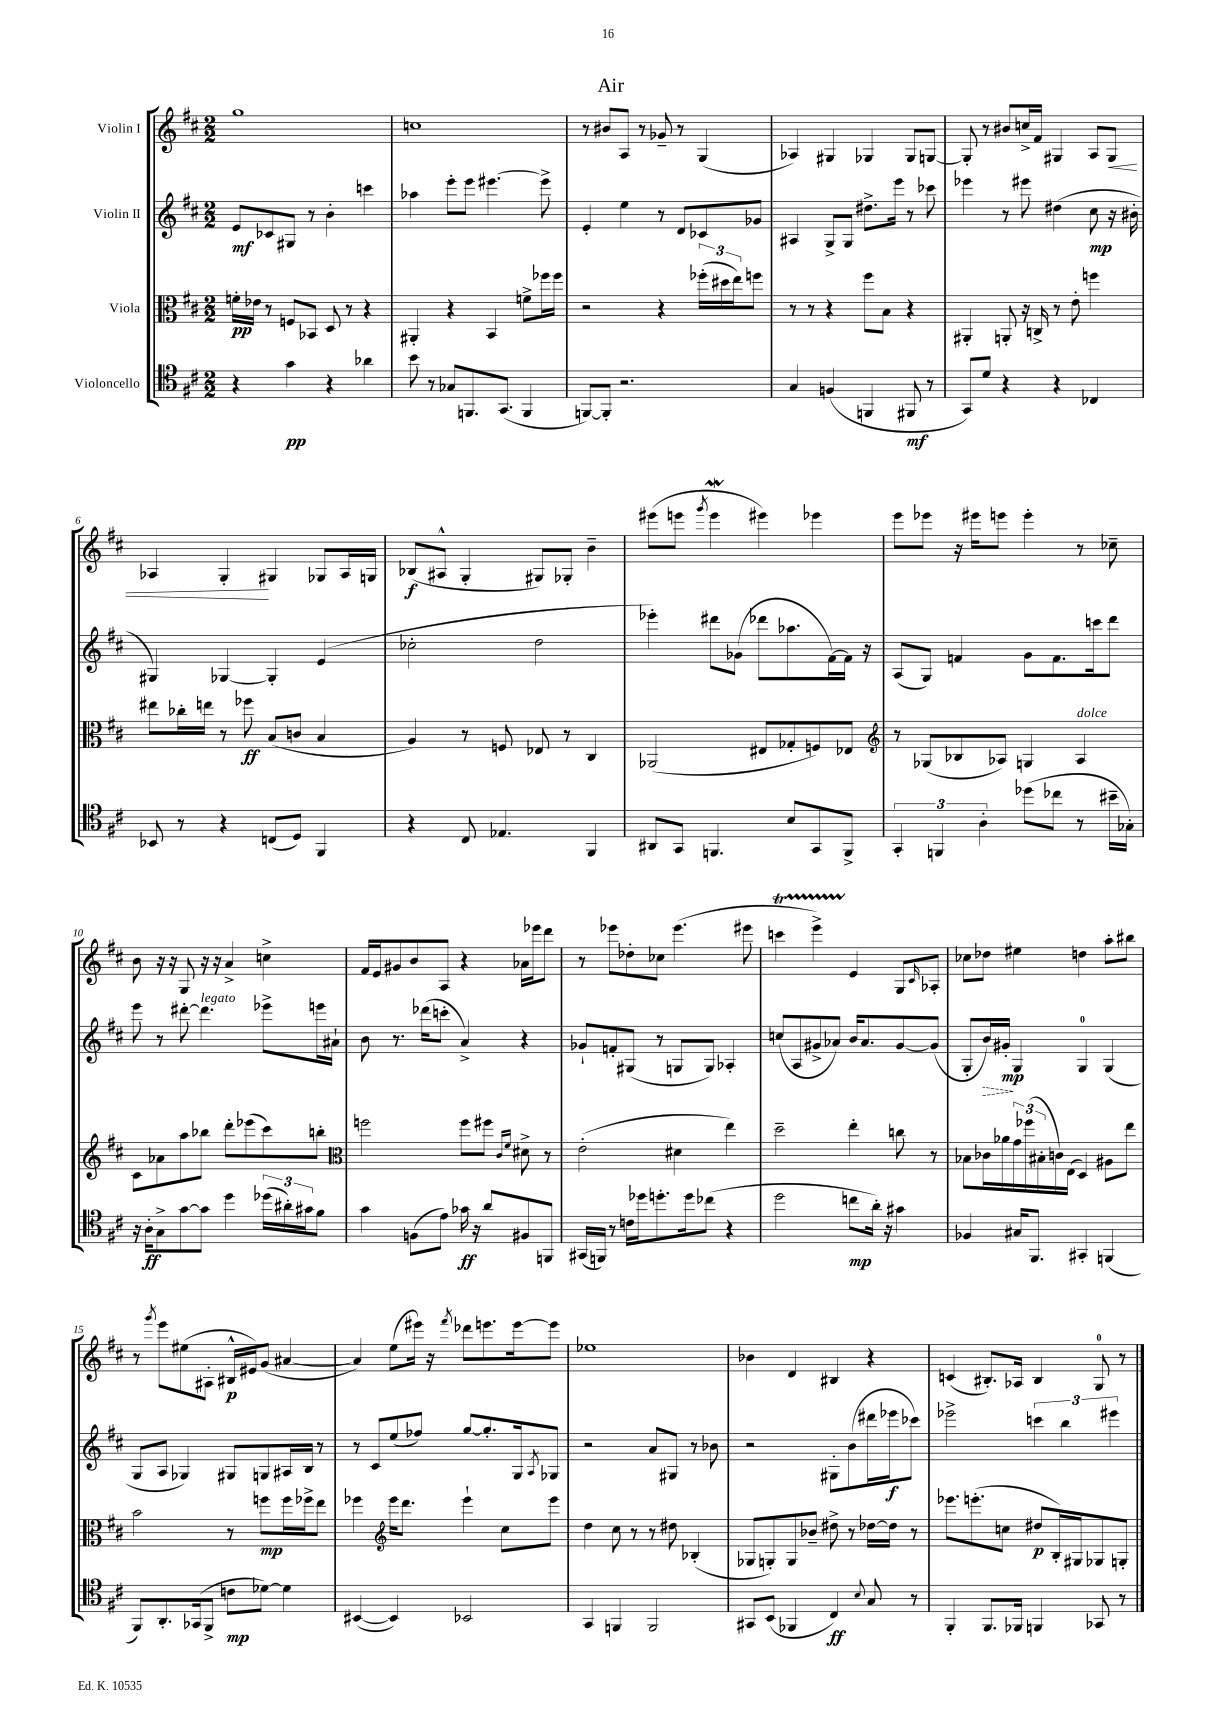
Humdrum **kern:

**kern	**dynam	**kern	**dynam	**kern	**dynam	**kern	**dynam
*part4	*part4	*part3	*part3	*part2	*part2	*part1	*part1
*staff4	*staff4	*staff3	*staff3	*staff2	*staff2	*staff1	*staff1
*I"Violoncello	*	*I"Viola	*	*I"Violin II	*	*I"Violin I	*
*clefC4	*	*clefC3	*	*clefG2	*	*clefG2	*
*k[f#c#]	*	*k[f#c#]	*	*k[f#c#]	*	*k[f#c#]	*
*M2/2	*	*M2/2	*	*M2/2	*	*M2/2	*
=1	=1	=1	=1	=1	=1	=1	=1
4r	.	16fn'\LL	pp	8e/L	mf	1gg	.
.	.	16e-X\JJ	.	.	.	.	.
.	.	8r	.	8c-X/	.	.	.
4g\	pp	8Fn/L	.	8G#X/J	.	.	.
.	.	8BB-X/J	.	8r	.	.	.
4r	.	8D/	.	4b'\	.	.	.
.	.	8r	.	.	.	.	.
4a-X\	.	4r	.	4cccn\	.	.	.
=2	=2	=2	=2	=2	=2	=2	=2
8b\	.	4AA#X'/	.	4aa-X\	.	1ccn	.
8r	.	.	.	.	.	.	.
8G-X/L	.	4r	.	8eee'\L	.	.	.
8.FFn/	.	.	.	8eee\J	.	.	.
.	.	4BB/	.	[4.eee#X\	.	.	.
(8.GG/J	.	.	.	.	.	.	.
4FF/	.	8fn^\L	.	.	.	.	.
.	.	16ff-X\L	.	8eee#^\]	.	.	.
.	.	16ff-\JJ	.	.	.	.	.
=3	=3	=3	=3	=3	=3	=3	=3
[8FFn/L)	.	2r	.	4e'/	.	8r	.
8FF'/J]	.	.	.	.	.	8b#X/L	.
2.r	.	.	.	4ee\	.	8A/J	.
.	.	.	.	.	.	8r	.
.	.	4r	.	8r	.	8g-X~/	.
.	.	.	.	8d/L	.	8r	.
.	.	(24ff-X'\LL	.	8c-X/	.	(4G/	.
.	.	24dd#X\	.	.	.	.	.
.	.	24ee\J)	.	.	.	.	.
.	.	8ffn\J	.	8g-X/J	.	.	.
=4	=4	=4	=4	=4	=4	=4	=4
4G/	.	8r	.	4A#X/	.	4A-X/)	.
.	.	8r	.	.	.	.	.
(4Fn/	.	4r	.	8G^/L	.	4G#X/	.
.	.	.	.	8G/J	.	.	.
4FFn/	.	8ff#\L	.	8.dd#X^\L	.	4G-X/	.
.	.	8B\J	.	.	.	.	.
.	.	.	.	16eee\Jk	.	.	.
8FF#X/	mf	4r	.	8r	.	8G-/L	.
8r	.	.	.	8ccc-X\	.	[8Gn/J	.
=5	=5	=5	=5	=5	=5	=5	=5
8GG/L)	.	4AA#X'/	.	4eee-X\	.	8G'/]	.
8d/J	.	.	.	.	.	8r	.
4r	.	8AAn'/	.	8r	.	8b#X/L	.
.	.	16r	.	8eee#X\	.	16ccn^/L	.
.	.	16Cn^/	.	.	.	16f#/JJ	.
4r	.	8r	.	(4dd#X\	.	4G#X/	.
.	.	8e'\	.	.	.	.	.
4C-X/	.	4ffn\	.	8cc#\	mp	8A/L	.
!	!	!	!	!	!	!	!LO:HP:b
.	.	.	.	16r	.	8G#/J	<
.	.	.	.	16b#X'\	.	.	.
!!LO:LB:g=z
=6	=6	=6	=6	=6	=6	=6	=6
8BB-X/	.	8ee#X\L	.	4G#X/)	.	4A-X/	.
8r	.	16cc-X'\L	.	.	.	.	.
.	.	16een\JJ	.	.	.	.	.
4r	.	8r	.	[4G-X/	.	4G'/	.
.	.	8ff-X\	ff	.	.	.	.
(8Cn/L	.	(8B/L	.	4G-'/]	.	4G#X/	[
8D/J)	.	8cn/J	.	.	.	.	.
4FF#/	.	4B/	.	(4e/	.	8G-X/L	.
.	.	.	.	.	.	16A-/L	.
.	.	.	.	.	.	16Gn/JJ	.
=7	=7	=7	=7	=7	=7	=7	=7
4r	.	4A/)	.	2cc-X'\	.	(8B-X/L	f
.	.	.	.	.	.	8A#X^^/J	.
8C#/	.	8r	.	.	.	4G'/	.
4.E-X/	.	8Fn/	.	.	.	.	.
.	.	8E-X/	.	2dd\	.	8G#X/L)	.
.	.	8r	.	.	.	8G-X'/J	.
4FF#/	.	4C#/	.	.	.	4b~\	.
=8	=8	=8	=8	=8	=8	=8	=8
8AA#X/L	.	(2AA-X/	.	4eee-X'\)	.	(8eee#X\L	.
8GG/J	.	.	.	.	.	8eeen\J	.
.	.	.	.	.	.	8qggg/	.
4.FFn/	.	.	.	8ddd#X\L	.	4eeeW\	.
.	.	.	.	(8g-X\J	.	.	.
.	.	8E#X/L	.	8ddd-X\L	.	4eee#X\)	.
8B/L	.	8G-X'/	.	8.aa-X\	.	.	.
8GG/	.	8Fn/)	.	.	.	4eee-X\	.
.	.	.	.	[16f#\L)	.	.	.
8FF^/J	.	8E-X/J	.	16f#\JJ]	.	.	.
.	.	.	.	16r	.	.	.
=9	=9	=9	=9	=9	=9	=9	=9
*	*	*clefG2	*	*	*	*	*
6GG'/	.	8r	.	(8A/L	.	8eee\L	.
.	.	(8G-X/L	.	8G/J)	.	8eee-X\J	.
6FFn/	.	.	.	.	.	.	.
.	.	8B-X/	.	4fn/	.	16r	.
.	.	.	.	.	.	16eee#X\KL	.
6A'\	.	.	.	.	.	.	.
.	.	8A-X/J)	.	.	.	8eeen\J	.
(8dd-X\L	.	4Gn/	.	8g\L	.	4eee'\	.
8cc-X\J	.	.	.	8.f\	.	.	.
!	!	!LO:TX:a:i:t=dolce	!	!	!	!	!
8r	.	4A-/	.	.	.	8r	.
.	.	.	.	16cccn\k	.	.	.
16b#X~\LL	.	.	.	8ddd\J	.	8cc-X~\	.
16G-X'\JJ)	.	.	.	.	.	.	.
!!LO:LB:g=z
=10	=10	=10	=10	=10	=10	=10	=10
16r	.	8c#\L	.	8eee\	.	8b\	.
16A'\KL	ff	.	.	.	.	.	.
8G^\	.	8a-X\	.	8r	.	16r	.
.	.	.	.	.	.	16r	.
[8g\	.	8aa\	.	[8ddd#X'\	.	8G/	.
!	!	!	!	!LO:TX:a:i:t=legato	!	!	!
8g\J]	.	8bb-X\J	.	4.ddd#\]	.	16r	.
.	.	.	.	.	.	16r	.
4dd\	.	8ddd'\L	.	.	.	4a^/	.
.	.	(8eee-X\	.	.	.	.	.
(24dd-X\LL	.	8ccc#\)	.	8eee-X^\L	.	4ccn^\	.
24a#X'\)	.	.	.	.	.	.	.
24g#X\J	.	.	.	.	.	.	.
8f#\J	.	8bbn'\J	.	16eeen\L	.	.	.
.	.	.	.	16a#X`\JJ	.	.	.
=11	=11	=11	=11	=11	=11	=11	=11
*	*	*clefC3	*	*	*	*	*
4g\	.	2ffn\	.	8b\	.	16f#/LL	.
.	.	.	.	.	.	16e/J	.
.	.	.	.	8.r	.	8g#X/	.
(8Fn\L	.	.	.	.	.	8b/	.
.	.	.	.	(16ddd-X\KL	.	.	.
8e\J)	.	.	.	8cccn'\J	.	8A/J	.
16g-X\	ff	8ff\L	.	4a^/)	.	4r	.
16r	.	.	.	.	.	.	.
8a/L	.	8ff#X\J	.	.	.	.	.
.	.	16qqc#/LL	.	.	.	.	.
.	.	16qqf#/JJ	.	.	.	.	.
8F#X/	.	8d#X^\	.	4r	.	16a-X\LL	.
.	.	.	.	.	.	16eee-X\J	.
8FFn/J	.	8r	.	.	.	8ddd\J	.
=12	=12	=12	=12	=12	=12	=12	=12
(16GG#X/LL	.	(2e'\	.	8g-X`/L	.	8r	.
16FFn/JJ)	.	.	.	.	.	.	.
8r	.	.	.	8fn'/	.	8eee-X\L	.
16cn\LL	.	.	.	(8G#X/J	.	8dd-X'\	.
16dd-X\J	.	.	.	.	.	.	.
8.ddn'\	.	.	.	8r	.	8cc-X\J	.
.	.	4d#X\	.	8Gn/L	.	(4.eee-\	.
16dd\k	.	.	.	.	.	.	.
(8cc-X\J	.	.	.	8G/J)	.	.	.
4r	.	4ee\)	.	4A-X'/	.	.	.
.	.	.	.	.	.	8eee#X\	.
=13	=13	=13	=13	=13	=13	=13	=13
2dd\	.	2dd~\	.	(8ccn/L	.	4cccnT\	.
.	.	.	.	8A/	.	.	.
.	.	.	.	8g#X^/	.	4eeeTTT^\)	.
.	.	.	.	8a-X/J)	.	.	.
8ccn\L	mp	4ee'\	.	16b/KL	.	4e/	.
.	.	.	.	8.a-/	.	.	.
16a'\Jk)	.	.	.	.	.	.	.
16r	.	.	.	.	.	.	.
4g#X\	.	8ccn\	.	[8g#/	.	8G/L	.
.	.	.	.	.	.	16qqc#/	.
.	.	8r	.	(8g#/J]	.	8A-X'/J	.
=14	=14	=14	=14	=14	=14	=14	=14
4F-X/	.	8B-X\L	.	8G'/L	.	8cc-X\L	.
!	!	!	!	!	!LO:HP:b	!	!
.	.	16c-X\L	.	16b/L)	>	8dd-X\J	.
.	.	16a-X\	.	16g#X'/JJ	mp	.	.
16G#X/KL	.	24g\	.	4G/	]	4ee#X\	.
.	.	(24ff-X\	.	.	.	.	.
8.FF#/J	.	.	.	.	.	.	.
.	.	24B#X'\	.	.	.	.	.
.	.	16cn\)	.	.	.	.	.
.	.	(16E\JJ	.	.	.	.	.
4GG#X'/	.	4D/)	.	4G/	.	4ddn\	.
(4FFn/	.	8A#X\L	.	(4G/	.	8aa'\L	.
.	.	8ee\J	.	.	.	8bb#X\J	.
!!LO:LB:g=z
=15	=15	=15	=15	=15	=15	=15	=15
8FF#/L)	.	2b\	.	8G/L	.	8r	.
.	.	.	.	.	.	8qggg/	.
8.AA'/	.	.	.	8A/J	.	8eee\L	.
.	.	.	.	4G-X/)	.	(8ee#X\	.
(16GG-X/k	.	.	.	.	.	.	.
8FF#^/J	.	.	.	.	.	8A#X'\J	.
8cn\L	mp	8r	.	8G#X/L	.	16B#X^^/LL	p
.	.	.	.	.	.	16e#X/J)	.
[8d-X\J)	.	8ffn\L	mp	8Gn/	.	(8g/J	.
4d-\]	.	16ff\L	.	16A#X/L	.	[4a#X/	.
.	.	16ff-X^\J	.	16B/JJ	.	.	.
.	.	8ee\J	.	8r	.	.	.
=16	=16	=16	=16	=16	=16	=16	=16
([4BB#X/	.	4ff-X\	.	8r	.	4a#/])	.
.	.	.	.	8c#/L	.	.	.
*	*	*clefG2	*	*	*	*	*
4BB#/])	.	16eee\KL	.	(8ee/	.	(8ee\L	.
.	.	8.ddd\J	.	.	.	.	.
.	.	.	.	8ff-X/J)	.	16eee#X\Jk)	.
.	.	.	.	.	.	16r	.
.	.	.	.	.	.	8qfff#/	.
2BB-X/	.	4eee`\	.	[8gg/L	.	8ddd-X\L	.
.	.	.	.	8.gg'/]	.	8.eeen\	.
.	.	8cc#\L	.	.	.	.	.
.	.	.	.	16G/k	.	[16eee\k	.
.	.	.	.	8qA/	.	.	.
.	.	8eee\J	.	8G-X/J	.	8eee\J]	.
=17	=17	=17	=17	=17	=17	=17	=17
4GG/	.	4dd\	.	2r	.	1ee-X	.
4FFn/	.	8cc#\	.	.	.	.	.
.	.	8r	.	.	.	.	.
2FF/	.	8r	.	8a/L	.	.	.
.	.	8dd#X\	.	8G#X/J	.	.	.
.	.	(4B-X'/	.	8r	.	.	.
.	.	.	.	8b-X\	.	.	.
=18	=18	=18	=18	=18	=18	=18	=18
8GG#X/L	.	8G-X/L	.	2r	.	4b-X\	.
(8BB/J	.	8Gn'/)	.	.	.	.	.
4FF-X/	.	8G/	.	.	.	4d/	.
.	.	8b-X~/J	.	.	.	.	.
4C#/)	ff	8dd#X^\	.	8G#X'\L	.	4B#X/	.
.	.	8r	.	(8b\	.	.	.
8qqB/	.	.	.	.	.	.	.
8G/	.	[16dd-X\LL	.	16ddd#X\L	.	4r	.
.	.	16dd-\JJ]	.	16eee-X\J	f	.	.
8r	.	8r	.	8ccc-X\J)	.	.	.
=19	=19	=19	=19	=19	=19	=19	=19
4FF#'/	.	8.eee-X\L	.	2eee-X^\	.	(4cn/	.
.	.	(8.eeen'\	.	.	.	.	.
8.FF#/L	.	.	.	.	.	8.B#X'/L)	.
.	.	8ccn\J	.	.	.	.	.
16FF-X/Jk	.	.	.	.	.	16A-X/Jk	.
4FFn/	.	8dd#X/L	p	6cccn\	.	4B#/	.
.	.	16B'/L)	.	.	.	.	.
.	.	.	.	6bb\	.	.	.
.	.	16G#X/J	.	.	.	.	.
8GG-X/	.	8G-X/	.	.	.	8G/	.
.	.	.	.	6eee#X\	.	.	.
8r	.	8Gn'/J	.	.	.	8r	.
==	==	==	==	==	==	==	==
*-	*-	*-	*-	*-	*-	*-	*-
